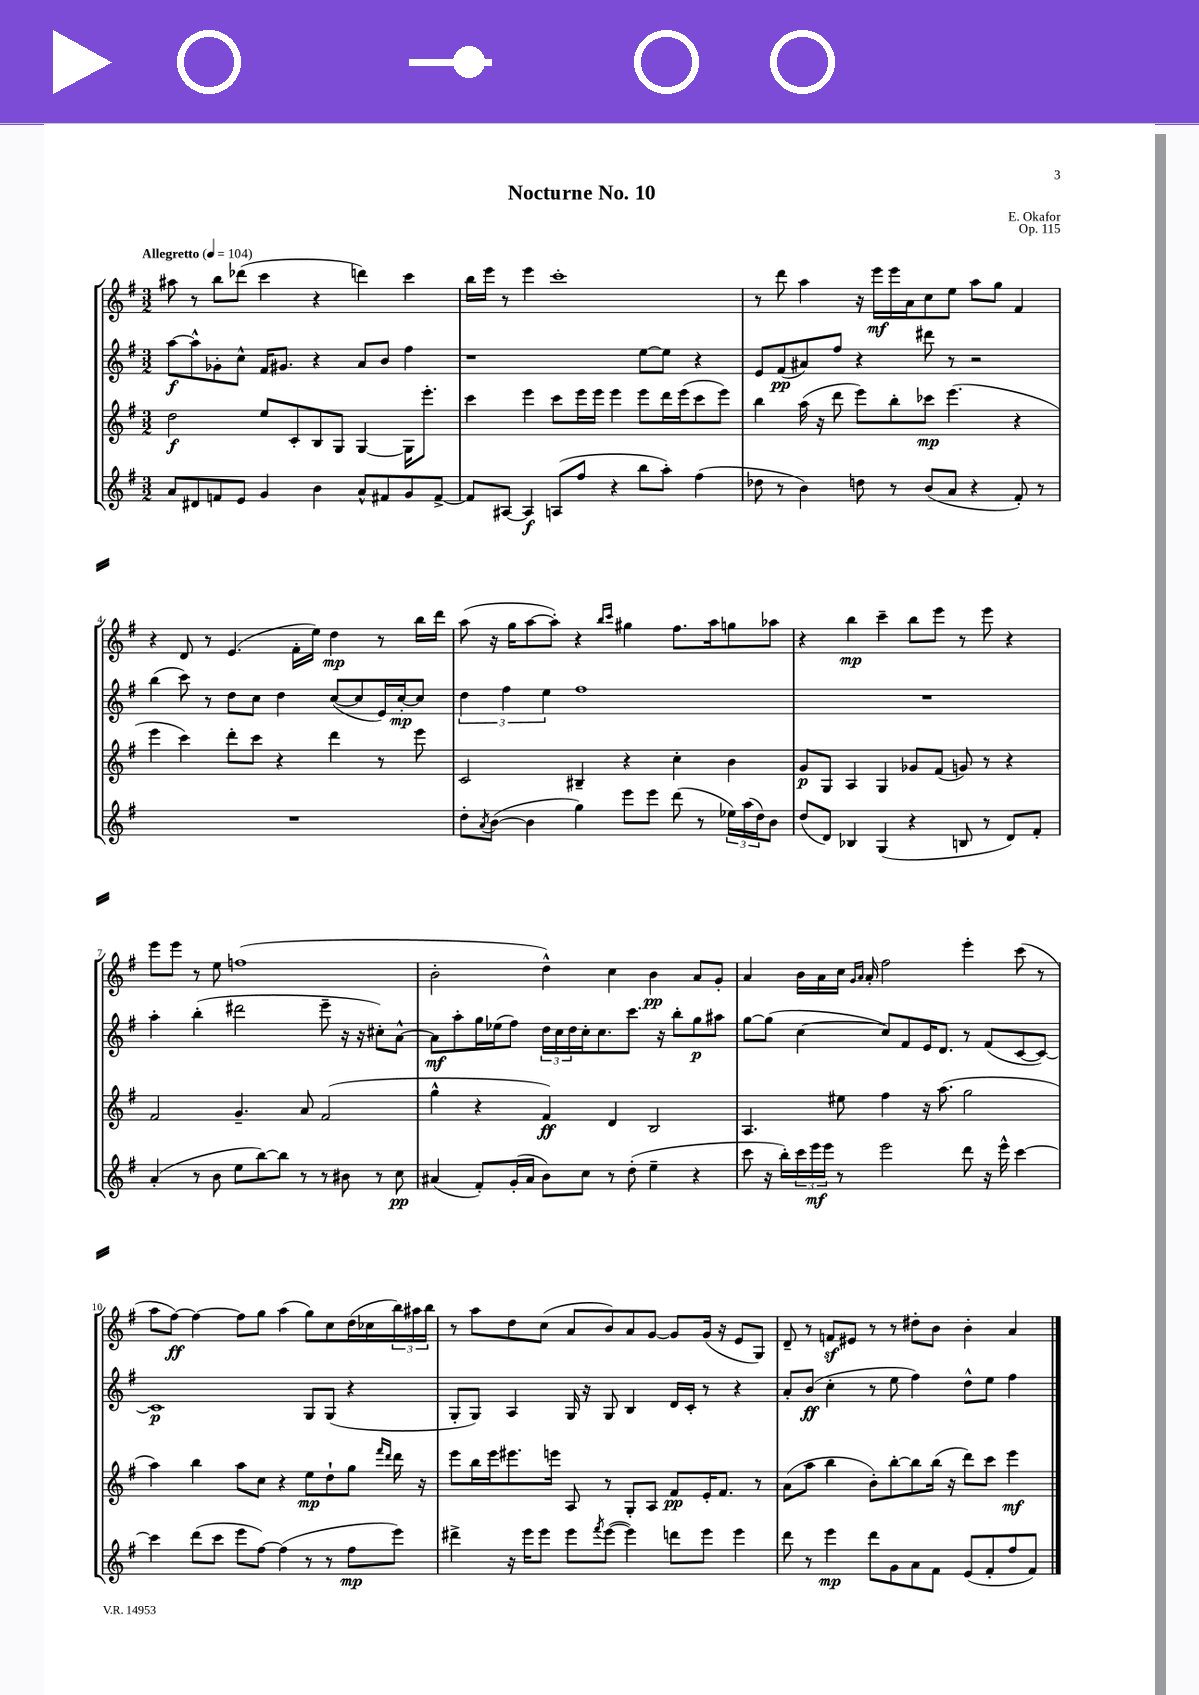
\header { title = "Nocturne No. 10" composer = "E. Okafor" opus = "Op. 115" }
<<
\new StaffGroup <<
\new Staff = "s0" {
    \clef treble \key g \major \numericTimeSignature \time 3/2 \tempo "Allegretto" 4 = 104
    ais''8 r8 b''8 des'''8( c'''4 r4 d'''4) c'''4 |
    b''16 e'''16 r8 e'''4 c'''1-. |
    r8 d'''8 a''4 r16 e'''16\mf e'''16 a'16 c''8 e''8 a''8 g''8 fis'4 |
    r4 d'8 r8 e'4.( fis'16-. e''16) d''4\mp r8 b''16 d'''16 |
    a''8( r16 g''16 a''8~ a''8-.) r4 \grace { b''16 c'''16 } gis''4 fis''8. a''16 g''8 aes''8 |
    r4 b''4\mp c'''4-- b''8 e'''8 r8 e'''8 r4 |
    e'''8 e'''8 r8 e''8 f''1( |
    b'2-. d''4-^) c''4 b'4\pp a'8 g'8-. |
    a'4 b'16 a'16 c''16 \grace { g'16 a'16 } a'16-. fis''2 e'''4-. c'''8( r8 |
    a''8 fis''8~\ff) fis''4~ fis''8 g''8 a''4( g''8) c''8 d''16( ces''16 \tuplet 3/2 { b''16) ais''16 b''16 } |
    r8 a''8 d''8 c''8( a'8 b'8) a'8 g'8~ g'8 g'16( r16 e'8 g8) |
    d'8-- r8 f'8\sf eis'8 r8 r8 dis''8-. b'8 b'4-. a'4 \bar "|." |
}
\new Staff = "s1" {
    \clef treble \key g \major \numericTimeSignature \time 3/2
    a''8~\f a''8-^ ges'8-. c''8-^ fis'16 gis'8. r4 a'8 b'8 fis''4 |
    r1 e''8~ e''8 r4 |
    e'8 fis'8\pp( ais'8) fis''8 r4 dis'''8 r8 r2 |
    b''4( c'''8) r8 d''8 c''8 d''4 c''8~( c''8 e'16) c''16~-.\mp c''8 |
    \tuplet 3/2 { d''4 fis''4 e''4 } fis''1 |
    R1. |
    a''4-. b''4-.( dis'''2 e'''8-- r16 r16 cis''8-.) a'8~-^ |
    a'8\mf a''8-. g''16 ees''16( fis''8) \tuplet 3/2 { d''16 c''16 d''16 } c''16-. c''8. c'''8. r16 b''8-. g''8\p ais''8 |
    g''8~ g''8( c''4~ c''8) fis'8 e'16 d'8. r8 fis'8( c'8~ c'8~) |
    c'1\p g8 g8( r4 |
    g8-. g8) a4 g16 r16 g8 b4 d'16 c'16-. r8 r4 |
    a'8-. b'8\ff( c''4-. r8 e''8 fis''4) d''8-^ e''8 fis''4 \bar "|." |
}
\new Staff = "s2" {
    \clef treble \key g \major \numericTimeSignature \time 3/2
    d''2\f e''8 c'8-. b8 g8 g4~ g16 e'''8.-. |
    c'''4 e'''4 c'''8 e'''16 e'''16 e'''4 e'''8 d'''16 e'''16( c'''8 e'''8) |
    b''4 a''16( r16 d'''8 e'''8) b''8-. ces'''8\mp e'''4.( r4 |
    e'''4 c'''4) d'''8-. c'''8 r4 d'''4 r8 e'''8 |
    c'2 bis4-- r4 c''4-. b'4 |
    g'8\p g8 a4 g4 ges'8 fis'8( g'8) r8 r4 |
    fis'2 g'4.-- a'8 fis'2( |
    g''4-^ r4 fis'4\ff) d'4 b2 |
    a4. eis''8 fis''4 r16 a''8.( g''2 |
    a''4) b''4 a''8 c''8 r4 e''8\mp d''8-! g''8 \grace { fis'''16 d'''16 } d'''16 r16 |
    e'''8 b''16 e'''16 eis'''8. e'''16 a8 r8 g8-. a8 fis'8\pp e'16-. fis'8. r8 |
    a'8( a''8 b''4 b'8-.) b''8~-. b''8 b''16( r16 d'''8) c'''8 e'''4\mf \bar "|." |
}
\new Staff = "s3" {
    \clef treble \key g \major \numericTimeSignature \time 3/2
    a'8 dis'8 f'8 e'8 g'4 b'4 a'8-^ fis'8 g'8 fis'8~-> |
    fis'8 ais8~ ais4\f a8( fis''8 r4 b''8 a''8-.) fis''4( |
    des''8 r8 b'4) d''8 r8 b'8( a'8 r4 fis'8-.) r8 |
    R1. |
    d''8-. \acciaccatura { a'8 } b'8~( b'4 g''4) e'''8 e'''8 d'''8( r8 \tuplet 3/2 { ees''16) a''16( d''16) } b'8 |
    d''8( d'8) bes4 g4( r4 b8 r8 d'8) fis'8-. |
    a'4-.( r8 b'8 e''8 b''8~) b''8 r8 r8 bis'8 r8 c''8\pp |
    ais'4( fis'8-.) g'16-.( ais'16 b'8) c''8 r8 d''8-.( e''4-- r4 |
    c'''8 r16 b''16-.) \tuplet 3/2 { c'''16 e'''16\mf e'''16 } r8 e'''2 d'''8 r16 e'''16-^ c'''4~ |
    c'''4 d'''8( c'''8 e'''8 fis''8~) fis''4( r8 r8 fis''8\mp e'''8) |
    dis'''4-> r16 e'''16 e'''8 e'''8 \acciaccatura { fis'''8 } e'''8~( e'''4) d'''8 e'''8 e'''4 |
    d'''8 r8 e'''4\mp d'''8 g'8 a'8 fis'8 e'8( fis'8-. fis''8 fis'8) \bar "|." |
}
>>
>>
